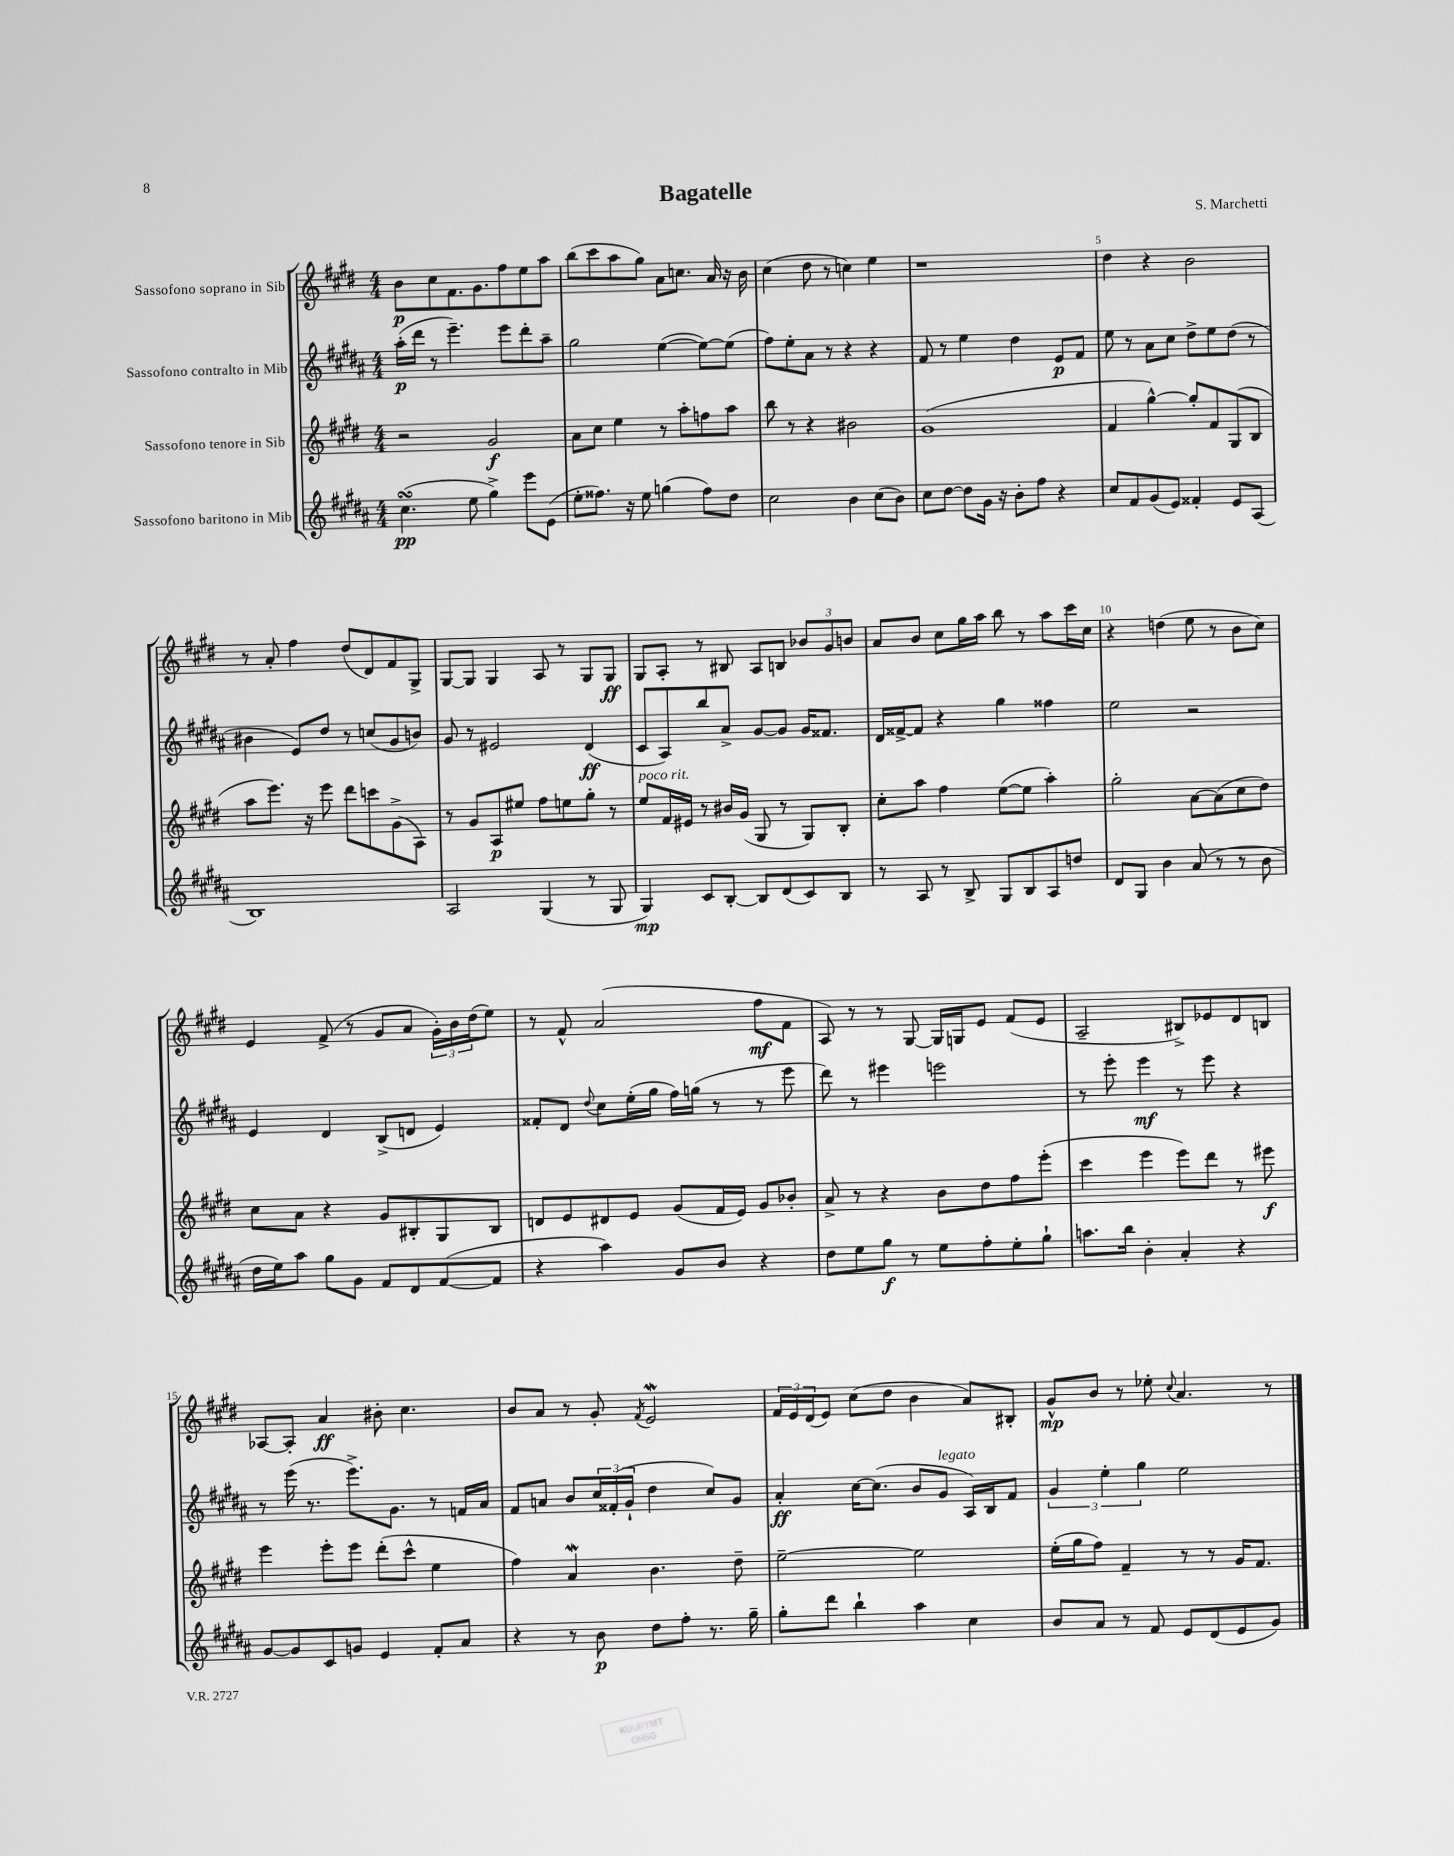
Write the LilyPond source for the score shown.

\header { title = "Bagatelle" composer = "S. Marchetti" }
<<
\new StaffGroup <<
\new Staff = "s0" \with { instrumentName = "Sassofono soprano in Sib" } {
    \clef treble \key e \major \numericTimeSignature \time 4/4
    b'8\p cis''8 fis'8. gis'8. fis''8 e''8 a''8 |
    b''8( cis'''8 a''8 gis''8) a'8 c''8. a'16 r16 b'16 |
    cis''4( dis''8 r8 c''4) e''4 |
    r1 |
    dis''4 r4 b'2 |
    r8 a'8-. fis''4 dis''8( dis'8) fis'8 gis8-> |
    gis8~ gis8 gis4 a8 r8 gis8 gis8\ff |
    gis8 a8-. r8 bis8 a8 b8 \tuplet 3/2 { bes'8 gis'8 b'8 } |
    a'8 b'8 cis''8 gis''16 a''16 b''8 r8 a''8 cis'''16 cis''16 |
    r4 d''4( e''8 r8 b'8 cis''8) |
    e'4 fis'8->( r8 gis'8 a'8 \tuplet 3/2 { gis'16-.) b'16 dis''16( } e''8) |
    r8 fis'8-^ a'2( fis''8\mf fis'8 |
    a8) r8 r8 gis8~ gis16 g16 e'8 fis'8( e'8 |
    a2-- bis8->) ees'8 dis'8 b8 |
    aes8~ aes8-. a'4\ff bis'8-. cis''4. |
    b'8 a'8 r8 gis'8-. \acciaccatura { fis'8 } e'2\mordent |
    \tuplet 3/2 { fis'16 e'16 dis'16( } e'8) cis''8( dis''8 b'4 a'8) bis8-. |
    gis'8-^\mp b'8 r8 ees''8-. \appoggiatura { cis''8 } a'4. r8 \bar "|." |
}
\new Staff = "s1" \with { instrumentName = "Sassofono contralto in Mib" } {
    \clef treble \key b \major \numericTimeSignature \time 4/4
    ais''16-.\p( dis'''16 r8 e'''4.--) e'''8 dis'''8-. ais''8-- |
    gis''2 e''4~( e''8~) e''8( |
    fis''8) e''8-. ais'8 r8 r4 r4 |
    fis'8 r8 e''4 dis''4 e'8\p fis'8 |
    e''8 r8 ais'8 cis''8 dis''8-> e''8 dis''8( r8 |
    bis'4 e'8) dis''8 r8 c''8( gis'8 b'8) |
    gis'8 r8 eis'2 dis'4\ff( |
    cis'8 ais8) b''8 ais'8-> gis'8~ gis'8 gis'16 fisis'8. |
    dis'16 fisis'16~-> fisis'8 r4 gis''4 fisis''4 |
    e''2 r2 |
    e'4 dis'4 b8->( d'8 e'4) |
    fisis'8-. dis'8 \appoggiatura { dis''8 } cis''8 e''16-.( gis''16 fis''16) g''16( r8 r8 e'''8 |
    dis'''8) r8 eis'''4 e'''2 |
    r8 e'''8-. e'''4\mf r8 e'''8 r4 |
    r8 e'''16( r8. e'''8.->) gis'8. r8 f'16 ais'16 |
    fis'8 a'8 b'8 \tuplet 3/2 { cis''16 fisis'16-.( gis'16-! } dis''4 cis''8) gis'8 |
    ais'4-.\ff cis''16~ cis''8.( b'8 gis'8^\markup { \italic "legato" } ais16) b16 fis'8 |
    \tuplet 3/2 { gis'4 e''4-. gis''4 } e''2 \bar "|." |
}
\new Staff = "s2" \with { instrumentName = "Sassofono tenore in Sib" } {
    \clef treble \key e \major \numericTimeSignature \time 4/4
    r2 gis'2\f |
    a'8 cis''8 e''4 r8 a''8-. f''8 a''8 |
    b''8 r8 r4 bis'2 |
    gis'1( |
    fis'4 gis''4~-^) gis''8-. fis'8 gis8( b8 |
    a''8 e'''8.) r16 e'''8 dis'''8 c'''8 gis'8->( a8) |
    r8 gis'8 a8\p eis''8 fis''8 e''8 gis''8-. r8 |
    e''8^\markup { \italic "poco rit." } fis'16 eis'16 r8 bis'16 gis'16( gis8 r8 gis8) b8-. |
    cis''8-. a''8 fis''4 e''8~( e''8 a''4-.) |
    gis''2-. a'8~ a'8( cis''8 dis''8) |
    cis''8 a'8 r4 gis'8 bis8-. gis8 bis8 |
    d'8 e'8 dis'8 e'8 gis'8( fis'16 e'16) gis'8 bes'8-. |
    a'8-> r8 r4 b'8 dis''8 fis''8 e'''8-.( |
    cis'''4 e'''4 e'''8) dis'''8 r8 eis'''8\f |
    e'''4 e'''8-. e'''8 dis'''8-.( cis'''8-^ e''4 |
    fis''4) a'4\mordent b'4. dis''8-- |
    e''2~-- e''2 |
    e''16-.( gis''16 fis''8) fis'4-- r8 r8 gis'16 fis'8. \bar "|." |
}
\new Staff = "s3" \with { instrumentName = "Sassofono baritono in Mib" } {
    \clef treble \key b \major \numericTimeSignature \time 4/4
    cis''4.\turn\pp( e''8 gis''4->) e'''8 e'8( |
    e''8-. fisis''8.) r16 e''8 g''4( fisis''8) dis''8 |
    cis''2 b'4 cis''8( b'8) |
    cis''8 dis''8~ dis''8 gis'16 r16 b'8-. fis''8 r4 |
    cis''8 fis'8 gis'8( e'8) fisis'4-. e'8 ais8( |
    b1) |
    ais2 gis4( r8 gis8 |
    gis4\mp) cis'8 b8~-. b8 dis'8( cis'8) b8 |
    r8 ais8 r8 b8-> gis8 b8 ais8 d''8 |
    dis'8 gis8 b'4 ais'8( r8 r8 b'8 |
    dis''16 e''16) ais''8 gis''8 gis'8 fis'8 dis'8 fis'8~( fis'8 |
    r4 ais''4) gis'8 b'8 r4 |
    dis''8 e''8 gis''8\f r8 e''8 fis''8-. e''8-. gis''8-! |
    a''8. b''16 b'4-. ais'4-. r4 |
    gis'8~ gis'8 cis'8 g'8 e'4 fis'8-. ais'8 |
    r4 r8 b'8\p dis''8 fis''8-. r8. gis''16-- |
    gis''8-. dis'''8 b''4-! ais''4 cis''4 |
    b'8 ais'8 r8 fis'8 e'8 dis'8( e'8 gis'8) \bar "|." |
}
>>
>>
\layout { \context { \Score \override BarNumber.break-visibility = ##(#f #t #t) barNumberVisibility = #(every-nth-bar-number-visible 5) } }
